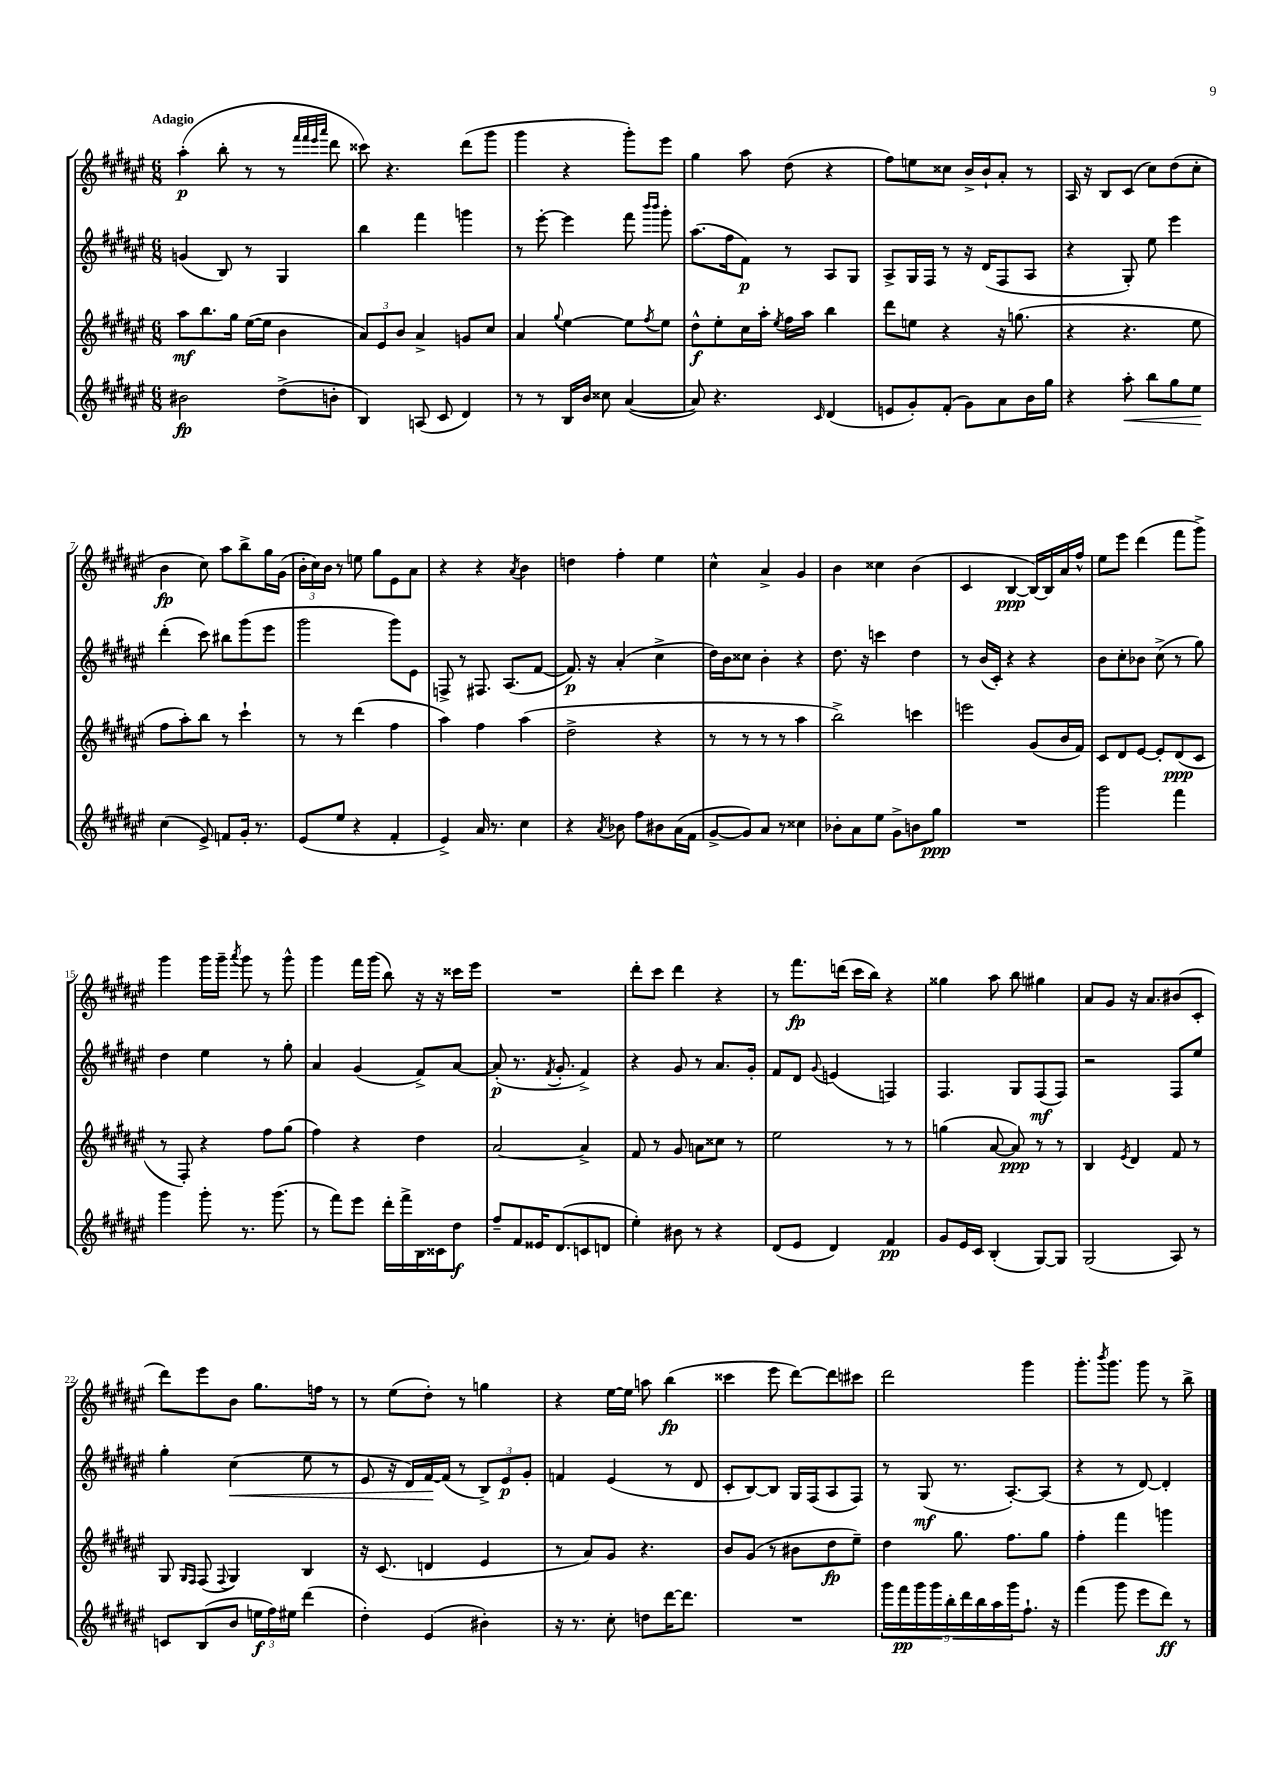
<<
\new StaffGroup <<
\new Staff = "s0" {
    \clef treble \key fis \major \numericTimeSignature \time 6/8 \tempo "Adagio"
    ais''4-.\p( b''8-. r8 r8 \grace { fis'''32 fis'''32 eis'''32 ais'''32 } dis'''8 |
    cisis'''8) r4. dis'''8( gis'''8 |
    gis'''4 r4 gis'''8-.) eis'''8 |
    gis''4 ais''8 dis''8( r4 |
    fis''8) e''8 cisis''8 b'16-> b'16-! ais'8-. r8 |
    ais16 r16 b8 cis'8( cis''8) dis''8( cis''8-. |
    b'4\fp cis''8) ais''8 b''8-> gis''16 gis'16( |
    \tuplet 3/2 { b'16-. cis''16) b'16 } r8 e''8 gis''8 eis'8 ais'8 |
    r4 r4 \acciaccatura { ais'8 } b'4 |
    d''4 fis''4-. eis''4 |
    cis''4-^ ais'4-> gis'4 |
    b'4 cisis''4 b'4( |
    cis'4 b4~\ppp b16~) b16 ais'16 fis''16-^ |
    eis''8 eis'''8 dis'''4( fis'''8 gis'''8->) |
    gis'''4 gis'''16 gis'''16-- \acciaccatura { ais'''8 } gis'''8 r8 gis'''8-^ |
    gis'''4 fis'''16 gis'''16( b''8) r16 r16 cisis'''16 eis'''16 |
    R2. |
    dis'''8-. cis'''8 dis'''4 r4 |
    r8 fis'''8.\fp d'''16( cis'''16 b''16) r4 |
    gisis''4 ais''8 b''8 gis''4 |
    ais'8 gis'8 r16 ais'8. bis'8( cis'8-. |
    dis'''8) eis'''8 b'8 gis''8. f''16 r8 |
    r8 eis''8( dis''8-.) r8 g''4 |
    r4 eis''16~ eis''16 a''8 b''4\fp( |
    cisis'''4 eis'''8 dis'''8~) dis'''8 cis'''8 |
    dis'''2 gis'''4 |
    gis'''8.-. \acciaccatura { b'''8 } gis'''8. gis'''8 r8 b''8-> \bar "|." |
}
\new Staff = "s1" {
    \clef treble \key fis \major \numericTimeSignature \time 6/8
    g'4( b8) r8 gis4 |
    b''4 fis'''4 g'''4 |
    r8 eis'''8~-. eis'''4 fis'''8 \grace { b'''16 b'''16 } gis'''8-. |
    ais''8.( fis''16 fis'8\p) r8 ais8 gis8 |
    ais8-> gis16 fis16 r8 r16 dis'16( fis8 ais8 |
    r4 gis8-.) eis''8 eis'''4 |
    dis'''4-.( cis'''8) bis''8 gis'''8( eis'''8 |
    gis'''2 gis'''8) eis'8 |
    f8-> r8 fis8. ais8.( fis'8~ |
    fis'8.\p) r16 ais'4-.( cis''4-> |
    dis''16) b'16 cisis''8 b'4-. r4 |
    dis''8. r16 c'''4 dis''4 |
    r8 b'16( cis'16-.) r4 r4 |
    b'8 cis''8-. bes'8 cis''8->( r8 gis''8) |
    dis''4 eis''4 r8 gis''8-. |
    ais'4 gis'4( fis'8->) ais'8~ |
    ais'8-.\p( r8. \acciaccatura { fis'8 } gis'8.-. fis'4->) |
    r4 gis'8 r8 ais'8. gis'16-. |
    fis'8 dis'8 \appoggiatura { gis'8 } e'4( f4) |
    fis4. gis8 fis8\mf( fis8) |
    r2 fis8 eis''8 |
    gis''4-. cis''4\<( eis''8 r8 |
    eis'8 r16 dis'16) fis'16~\! fis'16( r8 \tuplet 3/2 { b8->) eis'8\p gis'8-. } |
    f'4 eis'4( r8 dis'8 |
    cis'8-. b8~) b8 gis16 fis16( ais8 fis8) |
    r8 gis8\mf( r8. ais8.~-.) ais8( |
    r4 r8 dis'8~) dis'4-. \bar "|." |
}
\new Staff = "s2" {
    \clef treble \key fis \major \numericTimeSignature \time 6/8
    ais''8\mf b''8. gis''16 eis''16~( eis''16 b'4 |
    \tuplet 3/2 { ais'8) eis'8 b'8 } ais'4-> g'8 cis''8 |
    ais'4 \appoggiatura { gis''8 } eis''4~ eis''8 \acciaccatura { fis''8 } eis''8 |
    dis''8-^\f eis''8-. cis''16 ais''16-. \acciaccatura { eis''8 } fis''16 ais''16 b''4 |
    dis'''8 e''8 r4 r16 g''8.( |
    r4 r4. eis''8 |
    fis''8 ais''8-.) b''8 r8 cis'''4-! |
    r8 r8 dis'''4( fis''4 |
    ais''4) fis''4 ais''4( |
    dis''2-> r4 |
    r8 r8 r8 r8 ais''4 |
    b''2->) c'''4 |
    e'''2 gis'8( b'16 fis'16) |
    cis'8 dis'8 eis'8~ eis'8-. dis'8\ppp( cis'8 |
    r8 fis8-.) r4 fis''8 gis''8( |
    fis''4) r4 dis''4 |
    ais'2~ ais'4-> |
    fis'8 r8 gis'8 a'8 cisis''8 r8 |
    eis''2 r8 r8 |
    g''4( ais'8~ ais'8\ppp) r8 r8 |
    b4 \acciaccatura { eis'8 } dis'4 fis'8 r8 |
    gis8 \grace { gis16 fis16 } fis8( \appoggiatura { fis8 } gis4) b4 |
    r16 cis'8.( d'4 eis'4 |
    r8 ais'8) gis'8 r4. |
    b'8 gis'8( r8 bis'8 dis''8\fp eis''8--) |
    dis''4 gis''8. fis''8. gis''8 |
    fis''4-. fis'''4 g'''4 \bar "|." |
}
\new Staff = "s3" {
    \clef treble \key fis \major \numericTimeSignature \time 6/8
    bis'2\fp dis''8->( b'8-. |
    b4) a8( cis'8 dis'4) |
    r8 r8 b16 b'16 cisis''8 ais'4~( |
    ais'8) r4. \grace { cis'16 } dis'4( |
    e'8 gis'8-.) fis'8-.( gis'8) ais'8 b'16 gis''16 |
    r4 ais''8-.\< b''8 gis''8 eis''8\! |
    cis''4( eis'8->) f'8 gis'16-. r8. |
    eis'8( eis''8 r4 fis'4-. |
    eis'4->) ais'16 r8. cis''4 |
    r4 \acciaccatura { ais'8 } bes'8 fis''8 bis'8 ais'16( fis'16 |
    gis'8~-> gis'8) ais'8 r8 cisis''4 |
    bes'8-. ais'8 eis''8 gis'8-> b'8 gis''8\ppp |
    R2. |
    gis'''2 fis'''4 |
    gis'''4 gis'''8-. r8. gis'''8.( |
    r8 fis'''8) eis'''8 dis'''16-. fis'''16-> b16 cisis'16 dis''8\f |
    fis''8-- fis'8 eisis'16 dis'8.( c'8 d'8 |
    eis''4-.) bis'8 r8 r4 |
    dis'8( eis'8 dis'4) fis'4\pp |
    gis'8 eis'16 cis'16 b4-.( gis8~) gis8 |
    gis2( ais8) r8 |
    c'8 b8( b'8 \tuplet 3/2 { e''16\f fis''16) eis''16 } dis'''4( |
    dis''4-.) eis'4( bis'4-.) |
    r16 r8. cis''8-. d''8 dis'''16~ dis'''8. |
    R2. |
    \tuplet 9/8 { gis'''16 fis'''16\pp gis'''16 gis'''16 b''16-. dis'''16 b''16 ais''16 gis'''16 } fis''8.-! r16 |
    fis'''4( gis'''8 eis'''8 dis'''8\ff) r8 \bar "|." |
}
>>
>>
